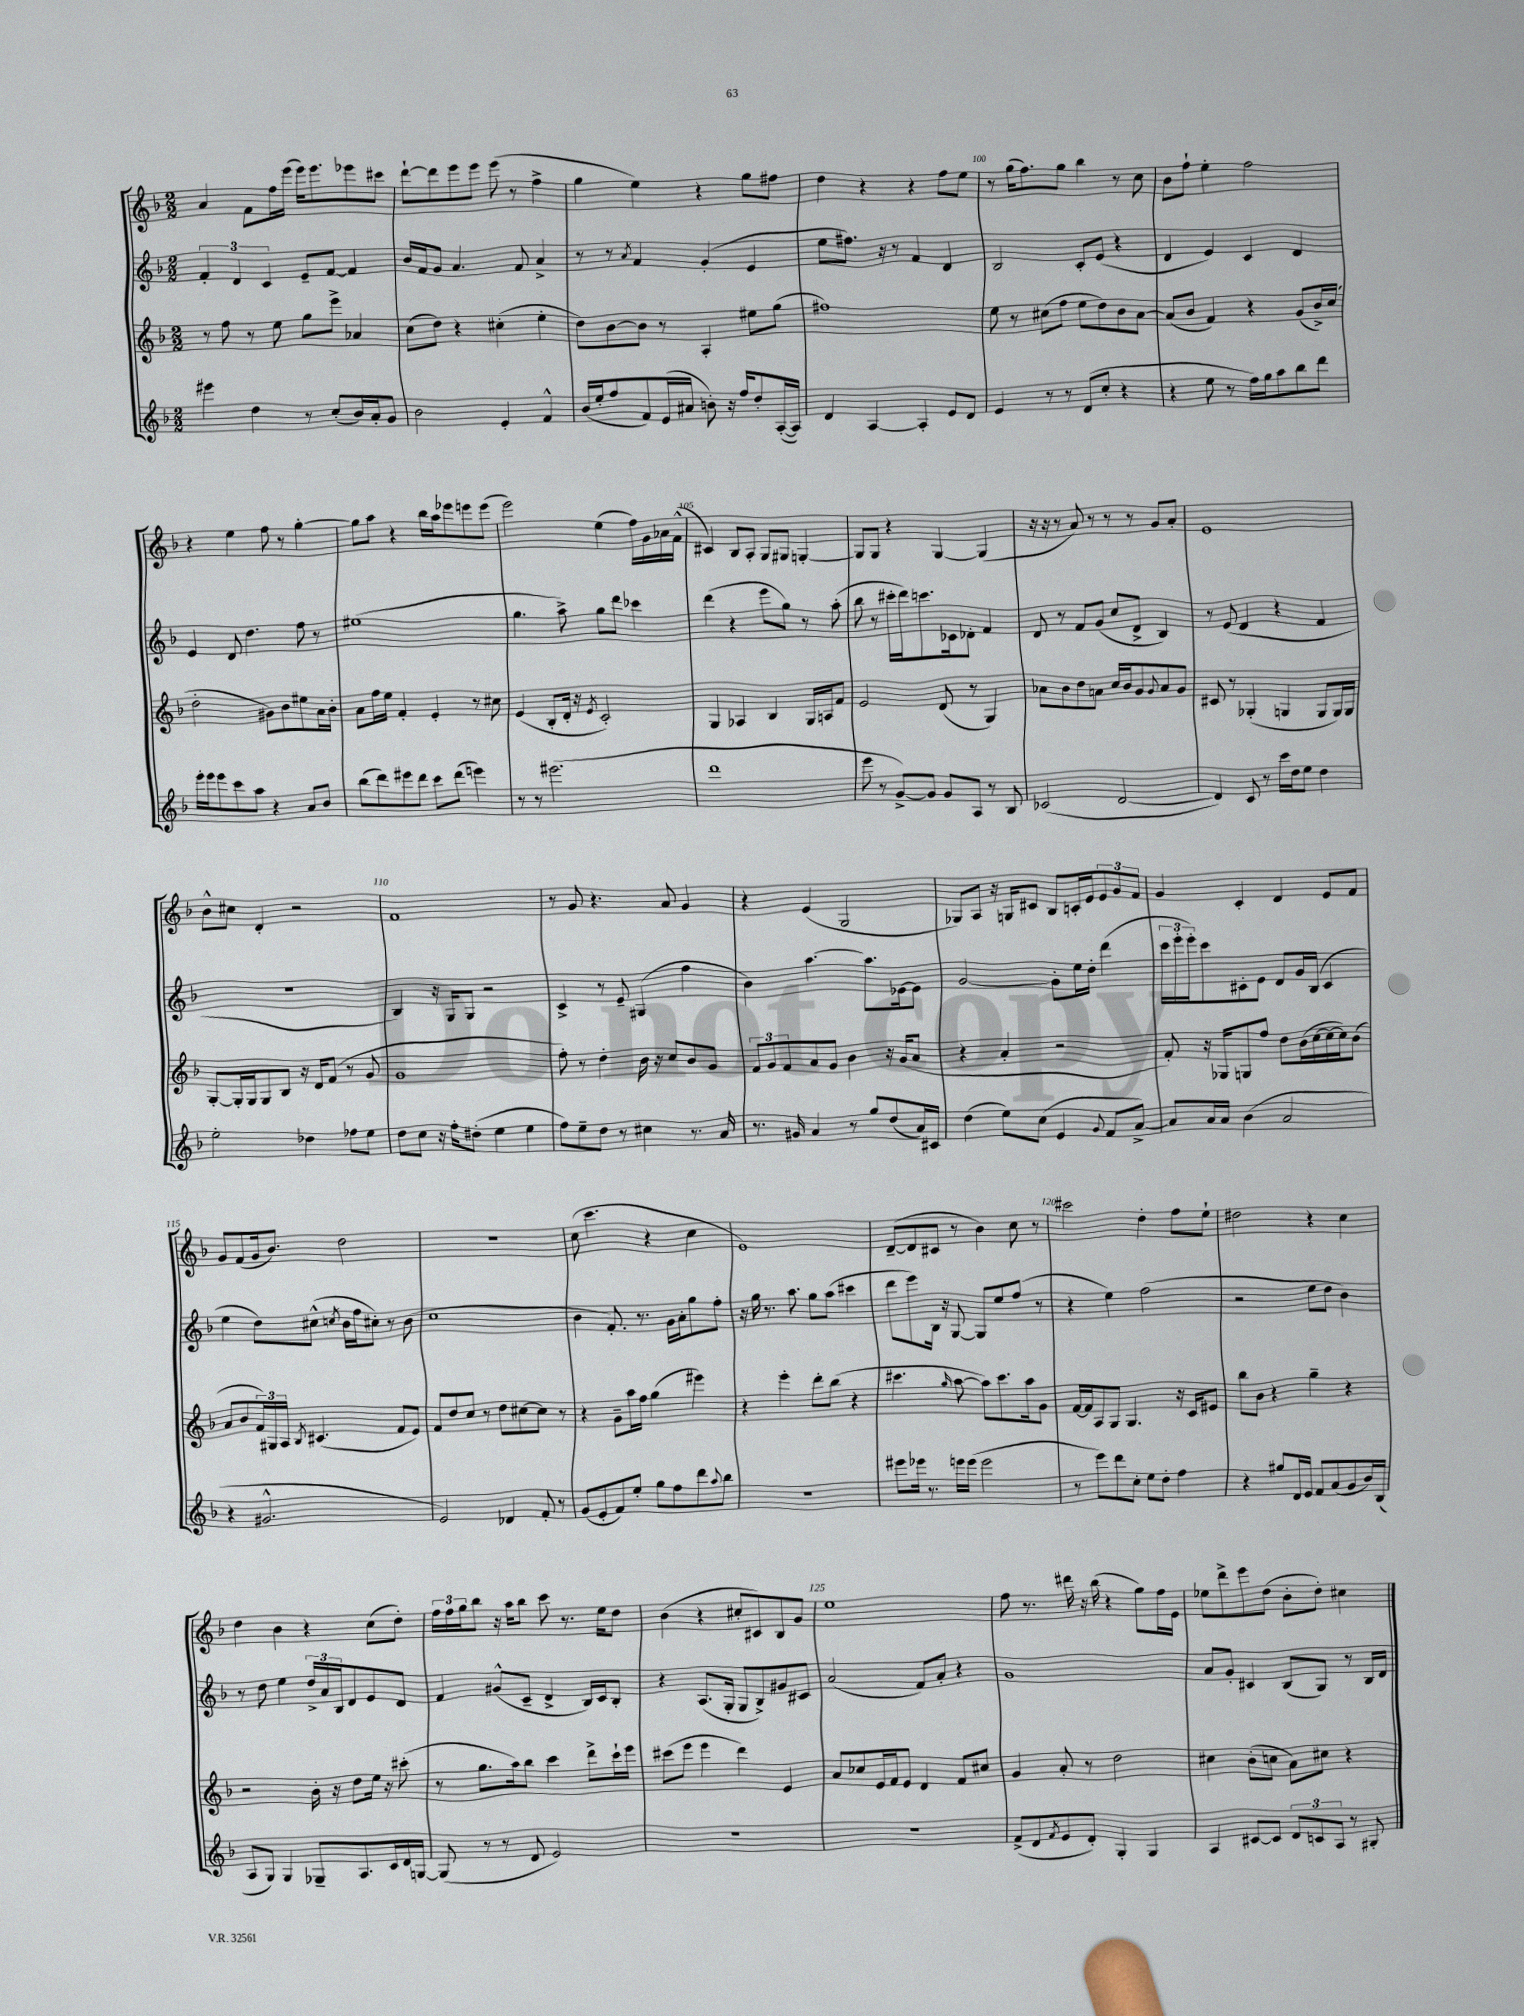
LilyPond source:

<<
\new StaffGroup <<
\new Staff = "s0" {
    \clef treble \key f \major \numericTimeSignature \time 2/2
    a'4 f'8 f''16 e'''16( e'''16) e'''8. ees'''8 cis'''8 |
    d'''8~-! d'''8 e'''8 e'''8 e'''8( r8 f''4-> |
    g''4 e''4) r4 g''8 fis''8 |
    d''4 r4 r4 f''8 e''8 |
    r8 g''16( f''8.) g''8 bes''4 r8 c''8 |
    bes'8 f''8-! e''4-. f''2 |
    r4 e''4 f''8 r8 g''4~-. |
    g''8 a''8 r4 bes''16 a''16 ees'''8 e'''8 e'''8( |
    e'''2) e''4( f''16) g'16 aes'16 f'16-^( |
    cis'4) bes8 a8-. g8 gis8 g4~-. |
    g8 g8 r4 g4~ g4( |
    r16 r16 r8 a'8) r8 r8 r8 g'8 a'8-. |
    e'1 |
    bes'8-^ cis''8 d'4-. r2 |
    f'1 |
    r8 g'8 r4. a'8 g'4 |
    r4 e'4( g2 |
    ges8) a8 r16 g16 cis'8 bes8 c'16-. e'16 \tuplet 3/2 { e'8 g'8 f'8 } |
    g'4 c'4-. d'4 e'8 f'8 |
    g'8 f'8( g'16 bes'8.) d''2 |
    r1 |
    c''8( c'''4. r4 c''4 |
    e'1) |
    d'8~--( d'8 cis'8 r8 bes'4) c''8 r8 |
    cis'''2 d''4-. f''8 e''8-! |
    dis''2 r4 c''4 |
    d''4 bes'4 r4 c''8( d''8-.) |
    \tuplet 3/2 { f''16 f''16 g''16 } bes''8 r16 a''16 bes''8 c'''8 r8. e''16 d''8 |
    bes'4( r4 cis''8-. cis'8) bes8 g'8 |
    e''1 |
    f''8 r8. dis'''16 r16 bes''16( r4 g''8) f''16 e'16 |
    ees''8 d'''8-> e'''8 d''8( bes'8-. d''8-.) cis''4 \bar "|." |
}
\new Staff = "s1" {
    \clef treble \key f \major \numericTimeSignature \time 2/2
    \tuplet 3/2 { f'4-. d'4 c'4 } e'8-- f'8~ f'4 |
    bes'16 f'16 g'8 a'4. f'8 a'4-> |
    r8 r8 \acciaccatura { a'8 } f'4 g'4-.( e'4 |
    e''8 fis''8.) r16 r8 f'4 d'4 |
    bes2 c'8-. e'8( r4 |
    d'4 e'4) c'4 d'4 |
    e'4 d'8 d''4. f''8 r8 |
    eis''1( |
    g''4. a''8->) g''8 d'''8 ces'''4 |
    d'''4( r4 e'''8 g''8) r8 a''8-.( |
    bes''8 r8 cis'''16-. d'''16) c'''8. ces'16 des'8-. f'4 |
    d'8 r8 f'8 g'8( c''8 d'8-> bes4) |
    r8 e'8( d'4 r4 f'4 |
    R1 |
    bes4) r16 g16 g8 r2 |
    c'4-> r8 e'8-- gis4( f''4 |
    bes'4) a''4.~ a''8. ees'16~ ees'8 |
    g'2~ g'8-. e''16 d''16-. d'''4( |
    \tuplet 3/2 { c'''16 e'''16-. e'''16-.) } c'''8 cis'8-. e'8 d'8 g'16 bes16( cis'4 |
    e''4 d''8) cis''8-^( \acciaccatura { c''8 } bes'16 f''16 cis''8-.) r8 bes'8( |
    c''1 |
    bes'4 f'8.-.) r8. g'16 a'16-. g''8 f''8-. |
    r16 g''16 r8. a''8. g''8 a''8( cis'''4 |
    d'''8 e'''8) bes16 r16 g8~ g8 e''8 f''8( r8 |
    r4 e''4) f''2( |
    r2 e''8 d''8 bes'4) |
    r8 d''8 e''4 \tuplet 3/2 { d''16-> a'16 bes16 } d'8 e'8 d'8 |
    f'4 gis'8-^( c'8-- d'4-> bes16) c'16 bes8-. |
    r4 a8.( g16-. g8 bes8->) gis'8 cis'8 |
    a'2( f'8) a'8-. r4 |
    g'1 |
    a'8 g'8-. cis'4 bes8( g8) r8 bes16 d'16 \bar "|." |
}
\new Staff = "s2" {
    \clef treble \key f \major \numericTimeSignature \time 2/2
    r8 f''8 r8 e''8 g''8 e'''8-> aes'4 |
    c''8( d''8) r4 cis''4-.( e''4-. |
    d''8) bes'8~ bes'8 r8 a4-. eis''8 g''8( |
    fis''1) |
    e''8 r8 cis''8( f''8 e''8 d''8) bes'8 a'8~ |
    a'8( bes'8 f'4) r4 g'8( bes'16->) c''16( |
    d''2-. gis'8) bes'8 eis''8 a'16 bes'16-. |
    a'8 f''16 e''16 f'4-. e'4-. r8 cis''8 |
    e'4( bes8-. d'16-. r16 \acciaccatura { e'8 } c'2-.) |
    g4 aes4 bes4 g16 a16 f'8 |
    e'2 d'8( r8 g4) |
    aes'8 bes'8 d''8 a'8 c''16 bes'16 g'8 \appoggiatura { g'8 } a'8 g'8 |
    cis'8 r8 ges4-.( g4 g8 g16) g16 |
    g8~-. g16-. g16 g8 bes8 r16 d'16 f'8( r8 g'8 |
    g'1 |
    f''8-.) r8 d''4-. bes'16 r16 c''8 bes'8 g'8 |
    \tuplet 3/2 { f'8 g'8 f'8 } a'8 g'8 bes'4 r16 g'16( a'8 |
    r4 a'4-. r2 |
    f'8-.) r16 ges16 g8 f''8 d''8 bes'16( c''16~ c''16~ c''16) bes'8( |
    a'8 bes'8 \tuplet 3/2 { f'16) gis16 a16 } \acciaccatura { bes8 } cis'4.( f'8 e'8) |
    f'8 d''8 c''8 r8 d''8 cis''8~ cis''8 r8 |
    r4 g'8-- a''16 f''16 g''4( eis'''4) |
    r4 e'''4-. d'''8-. bes''8( r4 |
    cis'''4. \grace { g''16 } a''8~ a''8) cis'''8. a''16 g'8 |
    f'16~ f'16 a8 g8 g4. r16 c'16 eis'8 |
    bes''8 bes'8 r4 g''4-- r4 |
    r2 bes'16-. r16 d''8 e''16 r16 cis'''8-.( |
    r8 g''8. a''16) bes''8 c'''4 d'''8-> c'''16-! e'''16 |
    cis'''8( e'''8 e'''4 d'''4) e'4 |
    a'8 ces''8 e'16 f'16 e'8 d'4 f'8 cis''8 |
    g'4 a'8-. r8 d''2 |
    cis''4 bes'8-.( c''8 a'8) cis''8 r4 \bar "|." |
}
\new Staff = "s3" {
    \clef treble \key f \major \numericTimeSignature \time 2/2
    eis'''4 d''4 r8 c''8-.( bes'16) a'16-. g'8 |
    bes'2 e'4-. f'4-^ |
    bes'16( e''16-. f''8 f'8) e'16( ais'16 b'8-.) r16 f''16 d''8-. a16~-.( a16) |
    d'4 a4~ a4-. e'8 d'8 |
    e'4 r8 r8 d'8( c''8-. r4 |
    r4 e''8 r8 f''16) g''16 a''8 bes''8 d'''8 |
    e'''16-. e'''16 e'''8 c'''8 a''8 r4 a'8 bes'8 |
    bes''8( d'''8) eis'''8 d'''8 c'''8 d'''8( e'''4) |
    r8 r8 eis'''2.( |
    d'''1 |
    e'''8 r8 g'8~->) g'8 g'8 a8 r8 bes8 |
    ces'2( d'2~ |
    d'4) c'8 r8 c'''16 d''16 e''8 d''4 |
    e''2-. des''4 fes''8 e''8 |
    d''8 c''8 r16 f''16-. dis''8-.( e''4 e''4 |
    f''8) e''8-- d''8 r8 cis''4 r8. a'16 |
    r8. gis'16 a'4 r8 g''8 d''8( a'16) cis'16 |
    d''4( e''8) c''8( e'4 \appoggiatura { g'8 } f'8 a'8~->) |
    a'8 a'16 a'16 bes'4( a'2 |
    r4 gis'2.-^ |
    e'2) des'4 f'8-. r8 |
    g'8( e'8-. f'8) e''8-. g''8 f''8 d'''8 \appoggiatura { a''8 } bes''8 |
    R1 |
    eis'''8 ees'''16 r8. e'''16 e'''16( e'''2 |
    r8 e'''8) d'''8 c''8-. e''8 d''8-. f''4 |
    r4 gis''8 d'16 e'16 f'8 a'8( g'8 bes'16) bes16( |
    a8 g8) g4 ges8-- a8. c'16 d'16 g16~ |
    g8( r8 r8 d'8 e'2) |
    R1 |
    R1 |
    f'8->( d'8 \acciaccatura { f'8 } e'8 d'8-.) g4-. g4 |
    a4 cis'8~ cis'8 \tuplet 3/2 { d'8 c'8 a8 } r8 gis8-. \bar "|." |
}
>>
>>
\layout { \context { \Score currentBarNumber = #96 \override BarNumber.break-visibility = ##(#f #t #t) barNumberVisibility = #(every-nth-bar-number-visible 5) } }
